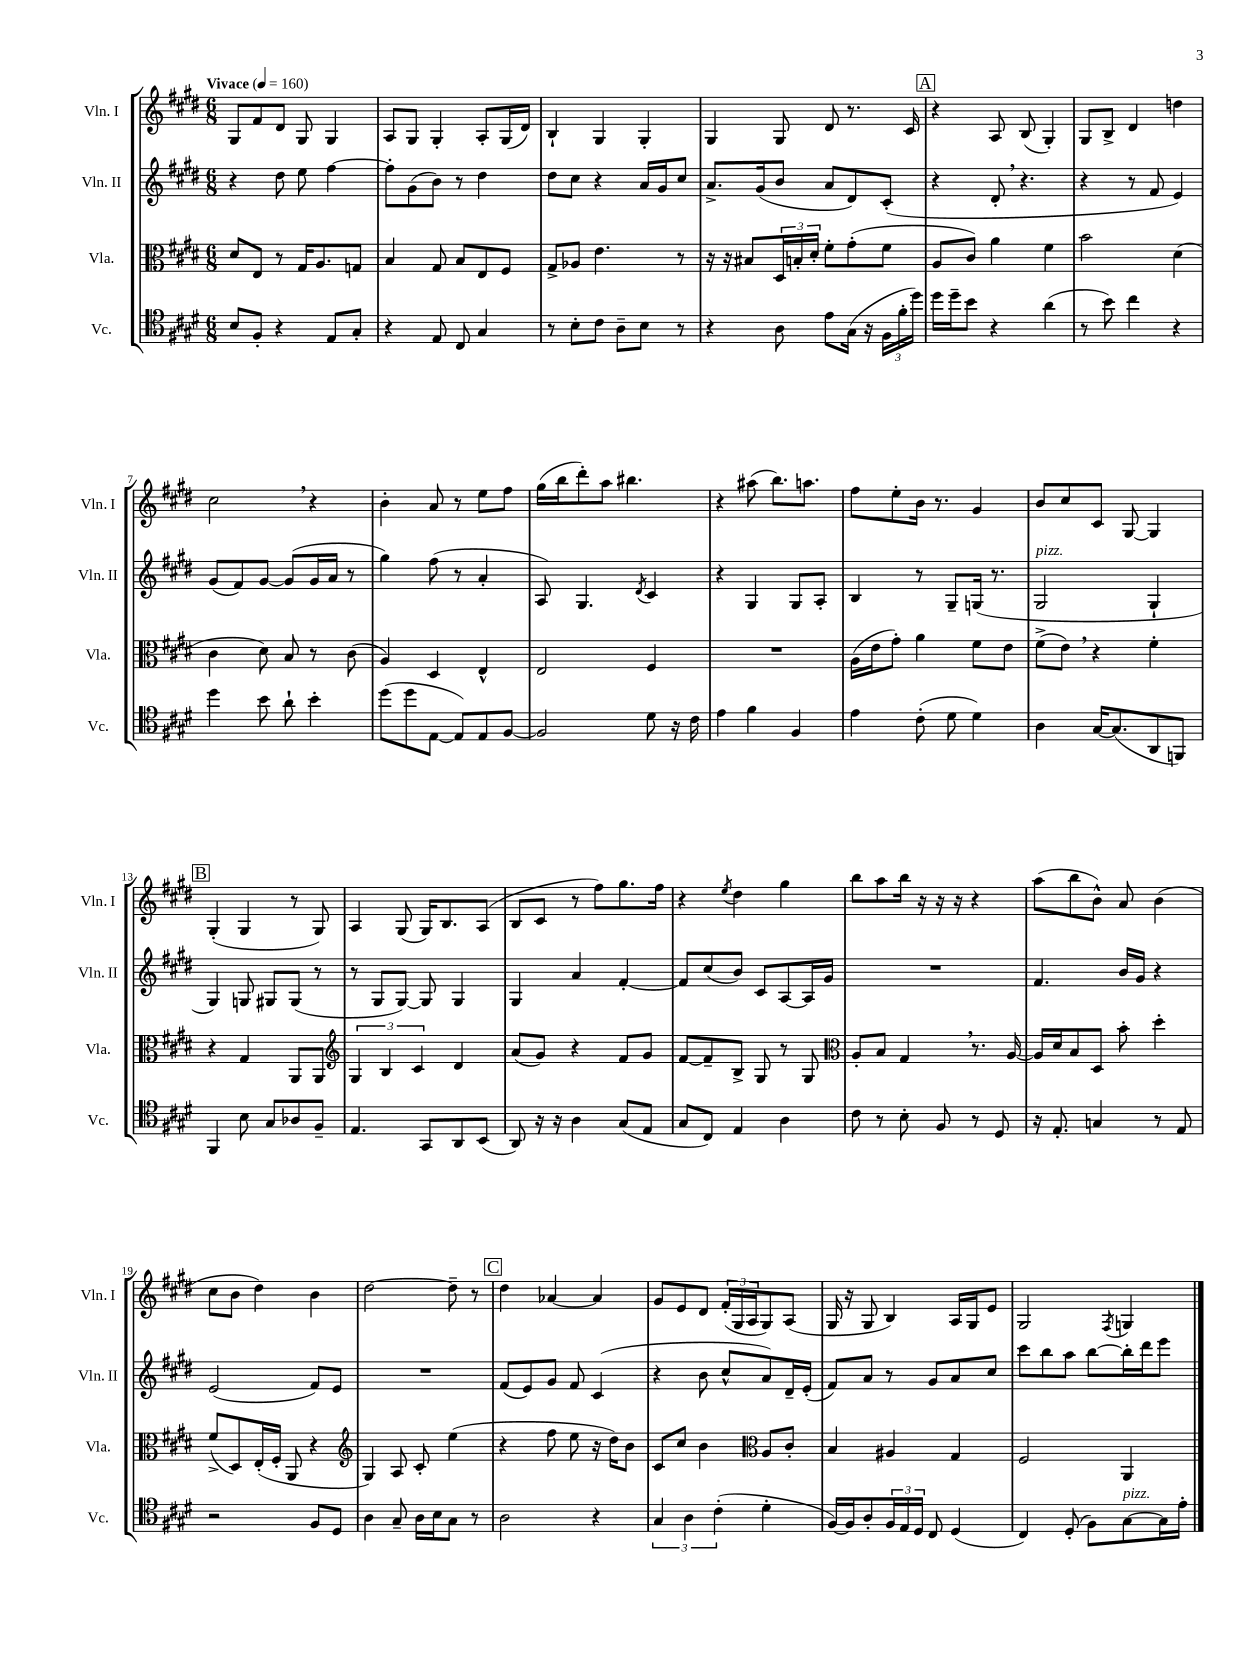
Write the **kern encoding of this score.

**kern	**kern	**kern	**kern
*part4	*part3	*part2	*part1
*staff4	*staff3	*staff2	*staff1
*I"Vc.	*I"Vla.	*I"Vln. II	*I"Vln. I
*I'Vc.	*I'Vla.	*I'Vln. II	*I'Vln. I
*clefC4	*clefC3	*clefG2	*clefG2
*k[f#c#g#d#]	*k[f#c#g#d#]	*k[f#c#g#d#]	*k[f#c#g#d#]
*M6/8	*M6/8	*M6/8	*M6/8
*MM160	*MM160	*MM160	*MM160
=1	=1	=1	=1
!	!	!	!LO:TX:a:B:t=Vivace
8B/L	8d#/L	4r	8G#/L
8F#'/J	8E/J	.	8f#/
4r	8r	8dd#\	8d#/J
.	16G#/KL	8ee\	8G#/
.	8.A/	.	.
8E/L	.	[4ff#\	4G#/
8G#'/J	8Gn/J	.	.
=2	=2	=2	=2
4r	4B/	8ff#'\L]	8A/L
.	.	(8g#\	8G#/J
8E/	8G#/	8b\J)	4G#'/
8C#/	8B/L	8r	.
4G#/	8E/	4dd#\	8A'/L
.	8F#/J	.	(16G#/L
.	.	.	16d#/JJ)
=3	=3	=3	=3
8r	8G#^/L	8dd#\L	4B`/
8B'\L	8A-X/J	8cc#\J	.
8c#\J	4.e\	4r	4G#/
8A~\L	.	.	.
8B\J	.	16a/LL	4G#'/
.	.	16g#/J	.
8r	8r	8cc#/J	.
=4	=4	=4	=4
4r	16r	8.a^/L	4G#/
.	16r	.	.
.	8B#X/L	.	.
.	.	(16g#/k	.
8A\	24D#/L	8b/J	8G#/
.	24Bn'/	.	.
.	24d#'/JJ	.	.
8e\L	8f#'\L	8a/L	8d#/
(16G#\Jk	(8g#'\	8d#/)	8.r
16r	.	.	.
24F#\LL	8f#\J	(8c#'/J	.
24f#'\	.	.	.
.	.	.	16c#/
24dd#\JJ)	.	.	.
!!LO:REH:place=s1:t=A
=5	=5	=5	=5
16dd#\LL	8A/L	4r	4r
16dd#~\J	.	.	.
8b\J	8c#/J)	.	.
4r	4a\	8d#',/	8A/
.	.	4.r	(8B/
(4a\	4f#\	.	4G#'/)
=6	=6	=6	=6
8r	2b\	4r	8G#/L
8b\)	.	.	8B^/J
4cc#\	.	8r	4d#/
.	.	8f#/	.
4r	(4d#\	4e/)	4ddn\
!!LO:LB:g=z
=7	=7	=7	=7
4dd#\	4c#\	(8g#/L	2cc#,\
.	.	8f#/)	.
8b\	8d#\)	[8g#/J	.
8a`\	8B/	(8g#/L]	.
4b'\	8r	16g#/L	4r
.	.	16a/JJ	.
.	(8c#\	8r	.
=8	=8	=8	=8
(8dd#\L	4A/)	4gg#\)	4b'\
8dd#\	.	.	.
[8E\J	4D#/	(8ff#\	8a/
8E/L])	.	8r	8r
8E/	4E^^/	4a'/	8ee\L
[8F#/J	.	.	8ff#\J
=9	=9	=9	=9
2F#/]	2E/	8A/)	(16gg#\LL
.	.	.	16bb\J
.	.	4.G#/	8ddd#'\)
.	.	.	8aa\J
.	.	.	4.bb#X\
.	.	8qd#/	.
8d#\	4F#/	4c#/	.
16r	.	.	.
16c#\	.	.	.
=10	=10	=10	=10
4e\	2.r	4r	4r
4f#\	.	4G#/	(8aa#X\
.	.	.	8.bb\L)
4F#/	.	8G#/L	.
.	.	.	8.aan\J
.	.	8A'/J	.
=11	=11	=11	=11
4e\	(16A\LL	4B/	8ff#\L
.	16e\J	.	.
.	8g#'\J)	.	8ee'\
(8c#'\	4a\	8r	16b\Jk
.	.	.	8.r
8d#\	.	8G#~/L	.
4d#\)	8f#\L	(16Gn/Jk	4g#/
.	.	8.r	.
.	8e\J	.	.
=12	=12	=12	=12
!	!	!LO:TX:a:i:t=pizz.	!
4A\	(8f#^\L	2G#/	8b/L
.	8e,\J)	.	8cc#/
[16G#/KL	4r	.	8c#/J
(8.G#/]	.	.	.
.	.	.	[8G#/
8AA/	4f#'\	4G#`/	4G#/]
8FFn/J)	.	.	.
!!LO:LB:g=z
!!LO:REH:place=s1:t=B
=13	=13	=13	=13
4FF#/	4r	4G#/)	(4G#'/
8B\	4G#/	8Gn/	4G#/
8G#/L	.	8G#X/L	.
8A-X/	8AA/L	(8G#/J	8r
8F#~/J	8AA/J	8r	8G#/)
=14	=14	=14	=14
*	*clefG2	*	*
4.E/	6G#/	8r	4A/
.	.	8G#/L	.
.	6B/	.	.
.	.	[8G#/J)	(8G#/
.	6c#/	.	.
8GG#/L	.	8G#/]	16G#/KL)
.	.	.	8.B/
8AA/	4d#/	4G#/	.
(8BB/J	.	.	(8A/J
=15	=15	=15	=15
8AA/)	(8a/L	4G#/	8B/L
16r	8g#/J)	.	8c#/J
16r	.	.	.
4A\	4r	4a/	8r
.	.	.	8ff#\L)
(8G#/L	8f#/L	[4f#'/	8.gg#\
8E/J	8g#/J	.	.
.	.	.	16ff#\Jk
=16	=16	=16	=16
8G#/L	[8f#/L	8f#/L]	4r
8C#/J)	8f#~/]	(8cc#/	.
.	.	.	8qee/
4E/	8B^/J	8b/J)	4dd#\
.	8G#/	8c#/L	.
4A\	8r	[8A/	4gg#\
.	8G#/	16A/L]	.
.	.	16g#/JJ	.
=17	=17	=17	=17
*	*clefC3	*	*
8c#\	8A'/L	2.r	8bb\L
8r	8B/J	.	8aa\
8B'\	4G#,/	.	16bb\Jk
.	.	.	16r
8F#/	.	.	16r
.	.	.	16r
8r	8.r	.	4r
8D#/	.	.	.
.	[16A/	.	.
=18	=18	=18	=18
16r	16A/LL]	4.f#/	(8aa\L
8.E'/	16d#/J	.	.
.	8B/	.	8bb\
4Gn/	8D#/J	.	8b^^\J)
.	8b'\	16b/LL	8a/
.	.	16g#/JJ	.
8r	4dd#'\	4r	(4b\
8E/	.	.	.
!!LO:LB:g=z
=19	=19	=19	=19
2r	(8f#^/L	(2e/	8cc#\L
.	8D#/)	.	8b\J
.	(16E'/L	.	4dd#\)
.	16F#'/JJ	.	.
.	8AA/	.	.
8F#/L	4r	8f#/L)	4b\
8D#/J	.	8e/J	.
=20	=20	=20	=20
*	*clefG2	*	*
4A\	4G#/)	2.r	[2dd#\
8G#~/	8A/	.	.
16A\LL	8c#'/	.	.
16B\J	.	.	.
8G#\J	(4ee\	.	8dd#~\]
8r	.	.	8r
!!LO:REH:place=s1:t=C
=21	=21	=21	=21
2A\	4r	(8f#/L	4dd#\
.	.	8e/)	.
.	8ff#\	8g#/J	[4a-X/
.	8ee\	8f#/	.
4r	16r	(4c#/	4a-/]
.	16dd#\KL)	.	.
.	8b\J	.	.
=22	=22	=22	=22
6G#/	8c#/L	4r	8g#/L
.	8cc#/J	.	8e/
6A\	.	.	.
.	4b\	8b\	8d#/J
(6c#'\	.	.	.
.	.	8cc#^^/L	(24f#'/LL
.	.	.	24G#/
.	.	.	24A/J
*	*clefC3	*	*
4d#'\	8A/L	8a/)	8G#/)
.	8c#'/J	16d#~/L	(8A/J
.	.	(16e'/JJ	.
=23	=23	=23	=23
[16F#/LL)	4B/	8f#/L)	16G#/
16F#/J]	.	.	16r
8A'/	.	8a/J	8G#/
24F#/L	4A#X/	8r	4B/)
24E/	.	.	.
24D#/JJ	.	.	.
8C#/	.	8g#/L	.
(4D#/	4G#/	8a/	16A/LL
.	.	.	16G#/J
.	.	8cc#/J	8e/J
=24	=24	=24	=24
4C#/)	2F#/	8ccc#\L	2G#/
.	.	8bb\	.
(8D#'/	.	8aa\J	.
8F#\L)	.	[8bb\L	.
.	.	.	8qF#/
!LO:TX:a:i:t=pizz.	!	!	!
[8G#\	4AA/	16bb'\L]	4Gn/
.	.	16ddd#\J	.
16G#\L]	.	8eee\J	.
16e'\JJ	.	.	.
==	==	==	==
*-	*-	*-	*-
